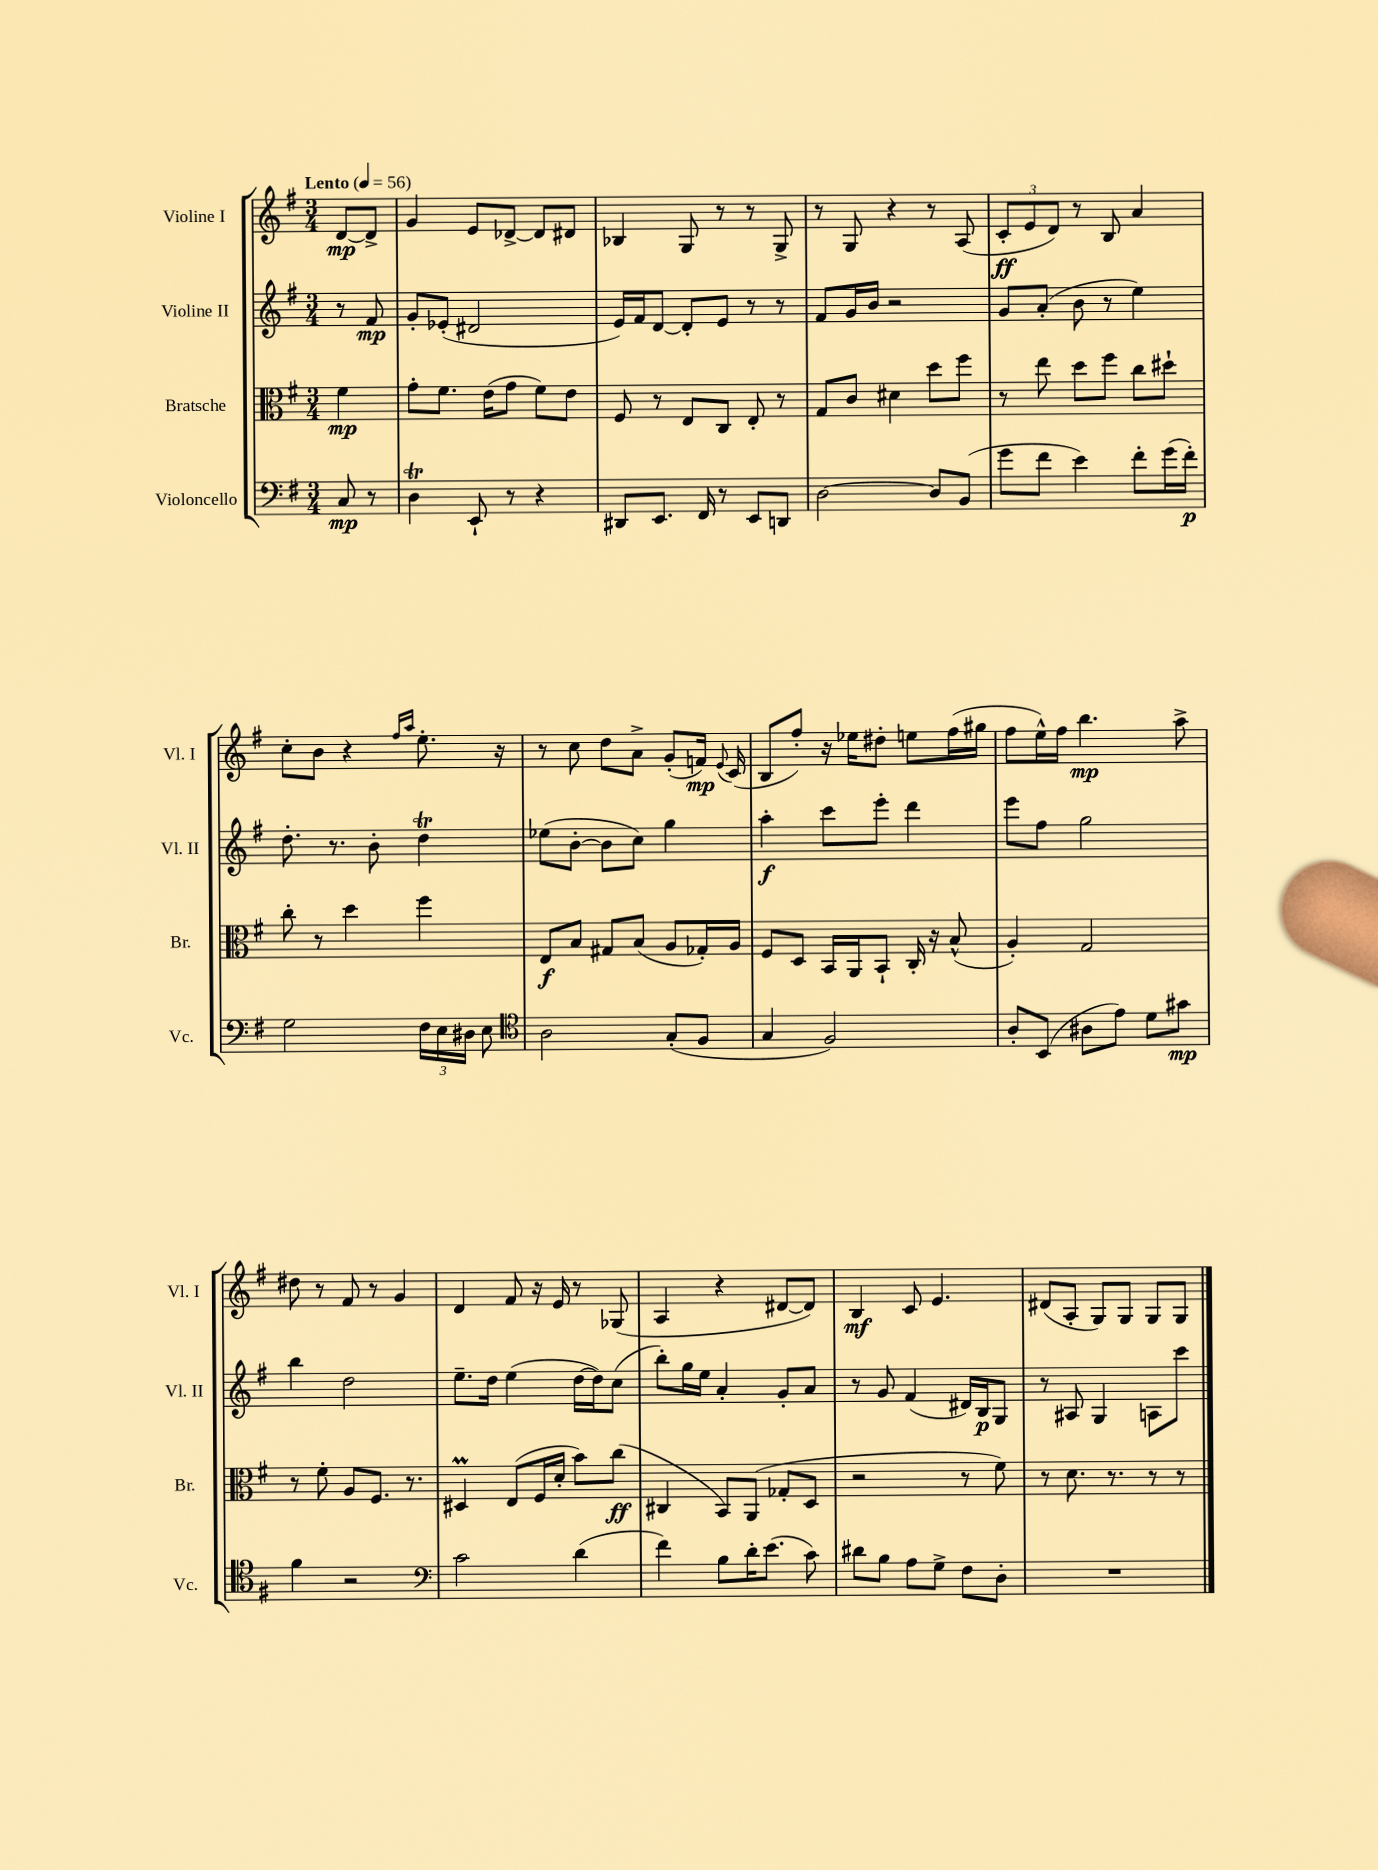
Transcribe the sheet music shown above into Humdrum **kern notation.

**kern	**dynam	**kern	**dynam	**kern	**dynam	**kern	**dynam
*part4	*part4	*part3	*part3	*part2	*part2	*part1	*part1
*staff4	*staff4	*staff3	*staff3	*staff2	*staff2	*staff1	*staff1
*I"Violoncello	*	*I"Bratsche	*	*I"Violine II	*	*I"Violine I	*
*I'Vc.	*	*I'Br.	*	*I'Vl. II	*	*I'Vl. I	*
*clefF4	*	*clefC3	*	*clefG2	*	*clefG2	*
*k[f#]	*	*k[f#]	*	*k[f#]	*	*k[f#]	*
*M3/4	*	*M3/4	*	*M3/4	*	*M3/4	*
*MM56	*	*MM56	*	*MM56	*	*MM56	*
=	=	=	=	=	=	=	=
!	!	!	!	!	!	!LO:TX:a:B:t=Lento	!
8C/	mp	4f#\	mp	8r	.	[8d/L	mp
8r	.	.	.	8f#/	mp	8d^/J]	.
=1	=1	=1	=1	=1	=1	=1	=1
4DT\	.	8g'\L	.	8g'/L	.	4g/	.
.	.	8.f#\J	.	(8e-X'/J	.	.	.
8EE`/	.	.	.	2d#X/	.	8e/L	.
.	.	(16e\KL	.	.	.	.	.
8r	.	8g\J	.	.	.	[8d-X^/J	.
4r	.	8f#\L)	.	.	.	8d-/L]	.
.	.	8e\J	.	.	.	8d#X/J	.
=2	=2	=2	=2	=2	=2	=2	=2
8DD#X/L	.	8F#/	.	16e/LL)	.	4B-X/	.
.	.	.	.	16f#/J	.	.	.
8.EE/J	.	8r	.	[8d/J	.	.	.
.	.	8E/L	.	8d'/L]	.	8G/	.
16FF#/	.	.	.	.	.	.	.
8r	.	8C/J	.	8e/J	.	8r	.
8EE/L	.	8E'/	.	8r	.	8r	.
8DDn/J	.	8r	.	8r	.	8G^/	.
=3	=3	=3	=3	=3	=3	=3	=3
[2D\	.	8G/L	.	8f#/L	.	8r	.
.	.	8c/J	.	16g/L	.	8G/	.
.	.	.	.	16b/JJ	.	.	.
.	.	4d#X\	.	2r	.	4r	.
8D/L]	.	8dd\L	.	.	.	8r	.
(8BB/J	.	8ff#\J	.	.	.	(8A/	.
=4	=4	=4	=4	=4	=4	=4	=4
8g\L	.	8r	.	8g/L	.	12c'/L	ff
.	.	.	.	.	.	12e/	.
8f#\J	.	8ee\	.	(8a'/J	.	.	.
.	.	.	.	.	.	12d/J)	.
4e\)	.	8dd\L	.	8b\	.	8r	.
.	.	8ff#\J	.	8r	.	8B/	.
8f#'\L	.	8cc\L	.	4ee\)	.	4a/	.
(16g\L	.	8dd#X`\J	.	.	.	.	.
16f#'\JJ)	p	.	.	.	.	.	.
!!LO:LB:g=z
=5	=5	=5	=5	=5	=5	=5	=5
2G\	.	8cc'\	.	8.dd'\	.	8cc'\L	.
.	.	8r	.	.	.	8b\J	.
.	.	.	.	8.r	.	.	.
.	.	4dd\	.	.	.	4r	.
.	.	.	.	8b'\	.	.	.
.	.	.	.	.	.	16qqff#/LL	.
.	.	.	.	.	.	16qqaa/JJ	.
24F#\LL	.	4ff#\	.	4ddT\	.	8.ee'\	.
24E\	.	.	.	.	.	.	.
24D#X\JJ	.	.	.	.	.	.	.
8E\	.	.	.	.	.	.	.
.	.	.	.	.	.	16r	.
=6	=6	=6	=6	=6	=6	=6	=6
*clefC4	*	*	*	*	*	*	*
2A\	.	8E/L	f	(8ee-X\L	.	8r	.
.	.	8B/J	.	[8b'\J	.	8cc\	.
.	.	8G#X/L	.	8b\L]	.	8dd\L	.
.	.	(8B/J	.	8cc\J)	.	8a^\J	.
(8G'/L	.	8A/L	.	4gg\	.	(8g'/L	.
8F#/J	.	16G-X'/L)	.	.	.	16fn/Jk)	mp
.	.	.	.	.	.	8qqe/	.
.	.	16A/JJ	.	.	.	(16c/	.
=7	=7	=7	=7	=7	=7	=7	=7
4G/	.	8F#/L	.	4aa'\	f	8B/L	.
.	.	8D/J	.	.	.	8ff#'/J)	.
2F#/)	.	16BB/LL	.	8ccc\L	.	16r	.
.	.	16AA/J	.	.	.	16ee-X\KL	.
.	.	8BB`/J	.	8eee'\J	.	8dd#X'\J	.
.	.	16C'/	.	4ddd\	.	8een\L	.
.	.	16r	.	.	.	.	.
.	.	(8B^^/	.	.	.	(16ff#\L	.
.	.	.	.	.	.	16gg#X\JJ	.
=8	=8	=8	=8	=8	=8	=8	=8
8A'/L	.	4A'/)	.	8eee\L	.	8ff#\L	.
(8BB/J	.	.	.	8ff#\J	.	16ee^^\L)	.
.	.	.	.	.	.	16ff#\JJ	.
8A#X\L	.	2G/	.	2gg\	.	4.bb\	mp
8e\J)	.	.	.	.	.	.	.
8d\L	.	.	.	.	.	.	.
8g#X\J	mp	.	.	.	.	8aa^\	.
!!LO:LB:g=z
=9	=9	=9	=9	=9	=9	=9	=9
4f#\	.	8r	.	4bb\	.	8dd#X\	.
.	.	8f#'\	.	.	.	8r	.
2r	.	8A/L	.	2dd\	.	8f#/	.
.	.	8.F#/J	.	.	.	8r	.
.	.	.	.	.	.	4g/	.
.	.	8.r	.	.	.	.	.
=10	=10	=10	=10	=10	=10	=10	=10
*clefF4	*	*	*	*	*	*	*
2c\	.	4D#Xm/	.	8.ee~\L	.	4d/	.
.	.	.	.	16dd\Jk	.	.	.
.	.	(8E/L	.	(4ee\	.	8f#/	.
.	.	16F#/L	.	.	.	16r	.
.	.	16d'/JJ	.	.	.	16e/	.
(4d\	.	8b\L)	.	[16dd\LL	.	8r	.
.	.	.	.	16dd\J])	.	.	.
.	.	(8cc\J	ff	(8cc\J	.	(8G-X/	.
=11	=11	=11	=11	=11	=11	=11	=11
4f#\)	.	4C#X/	.	8bb'\L)	.	4A/	.
.	.	.	.	16gg\L	.	.	.
.	.	.	.	16ee\JJ	.	.	.
8B\L	.	8BB/L)	.	4a'/	.	4r	.
16d'\K	.	(8AA/J	.	.	.	.	.
(8.e\J	.	.	.	.	.	.	.
.	.	8G-X'/L	.	8g'/L	.	[8d#X/L	.
8c\)	.	8D/J	.	8a/J	.	8d#/J])	.
=12	=12	=12	=12	=12	=12	=12	=12
8d#X\L	.	2r	.	8r	.	4B/	mf
8B\J	.	.	.	8g/	.	.	.
8A\L	.	.	.	(4f#/	.	8c/	.
8G^\J	.	.	.	.	.	4.e/	.
8F#\L	.	8r	.	16d#X/LL)	.	.	.
.	.	.	.	16B/J	p	.	.
8D'\J	.	8f#\)	.	8G/J	.	.	.
=13	=13	=13	=13	=13	=13	=13	=13
2.r	.	8r	.	8r	.	(8d#X/L	.
.	.	8.d\	.	8A#X/	.	8A'/J	.
.	.	.	.	4G/	.	8G/L)	.
.	.	8.r	.	.	.	.	.
.	.	.	.	.	.	8G/J	.
.	.	8r	.	8An\L	.	8G/L	.
.	.	8r	.	8ccc\J	.	8G/J	.
==	==	==	==	==	==	==	==
*-	*-	*-	*-	*-	*-	*-	*-
